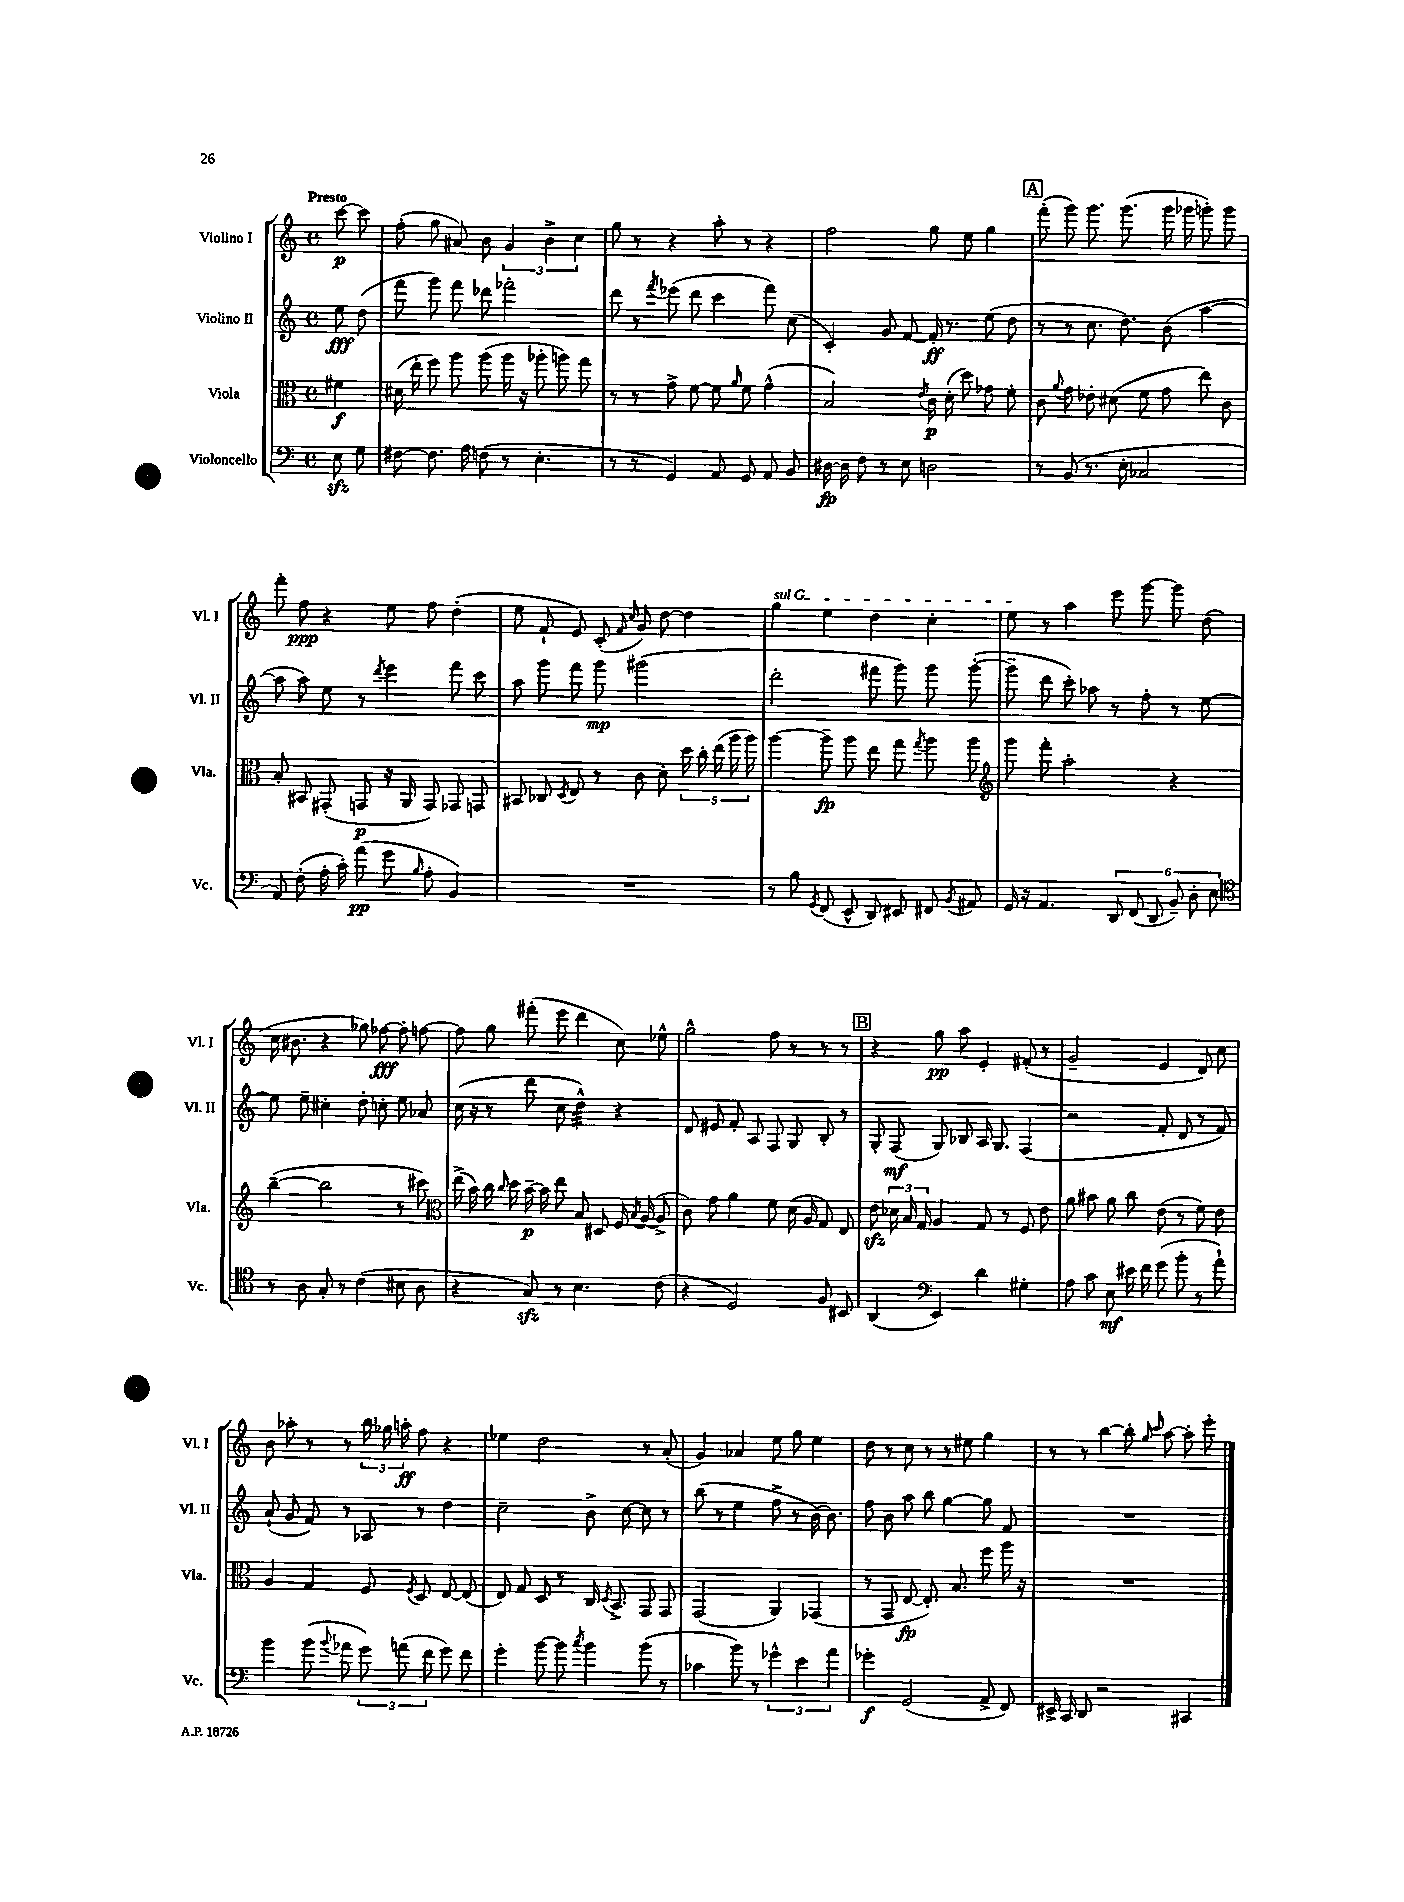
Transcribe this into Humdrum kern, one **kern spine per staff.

**kern	**kern	**kern	**kern
*staff4	*staff3	*staff2	*staff1
*clefF4	*clefC3	*clefG2	*clefG2
*k[]	*k[]	*k[]	*k[]
*M4/4	*M4/4	*M4/4	*M4/4
*met(c)	*met(c)	*met(c)	*met(c)
8E\	4f#\	8ee\	[8ccc\
8G\	.	(8dd\	8ccc\]
=	=	=	=
[8F#\	(16d#\	8fff\	(8ff'\
.	16ee'\	.	.
8.F#\]	8ff\)	8ggg\)	8gg\
.	8aa\	8fff\	8a#/)
16A\	.	.	.
(8F\	(8aa\	8ddd-\	8b\
8r	16aa\	2fff-'\	6g/
.	16r	.	.
4.E'\	8aa-'\	.	.
.	.	.	6b^\
.	8aa\)	.	.
.	.	.	6cc\
.	8gg\	.	.
=	=	=	=
8r	8r	8ddd\	8gg\
8r	8r	8r	8r
.	.	8qfff/	.
4GG/)	8g^\	(8eee-\	4r
.	[8f\	8ddd\	.
8AA/	8f\]	4ccc\	8aa'\
.	16qqa/	.	.
8GG/	8f\	.	8r
8AA/	(4g^^\	8fff\)	4r
8BB/	.	(8cc\	.
=	=	=	=
[16D#\	2B/)	4c'/)	2ff\
16D#\]	.	.	.
8F\	.	.	.
8r	.	8g/	.
8E\	.	[8f/	.
.	8qe/	.	.
2D\	16c\	16f'/]	8gg\
.	(16d'\	8.r	.
.	8dd\)	.	8ee\
.	8g-\	(8ee\	4gg\
.	8f'\	8dd\	.
=	=	=	=
8r	8c\	8r	(8fff'\
.	8qqa/	.	.
(8BB/	8g\	8r	8ggg\)
8.r	8e-'\	8.cc\	8.ggg\
.	(8d#\	.	.
16E'\	.	8.dd\)	(8.ggg\
2C-/	8f\	.	.
.	8g\	(8b\	16ggg\
.	.	.	16ggg-\
.	8ee\)	[4aa\	8ggg'\)
.	8c\	.	8ggg\
=	=	=	=
8AA/)	8B'/	8aa\]	8fff'\
(8F'\	8BB#/	8aa\)	8ff\
16A'\	(8GG#'/	8ee\	4r
16c'\)	.	.	.
(8a\	8GG/	8r	.
.	.	8qddd/	.
8g\	16r	4eee\	8ee\
.	16AA/	.	.
16qqB/	.	.	.
8A'\	8GG/)	.	8ff\
4BB/)	8GG-/	8fff\	(4dd'\
.	8GG/	8ccc\	.
=	=	=	=
1r	8BB#/	8aa\	8ee\
.	8C-/	8ggg\	8f`/
.	8qD/	.	.
.	8E/	8fff\	8e/)
.	8r	8ggg\	(8c'/
.	.	.	16qqf/
.	.	.	16qqcc/
.	8c\	(2ggg#\	8g/)
.	8d'\	.	[8dd\
.	20dd\	.	4dd\]
.	20cc'\	.	.
.	(20ee\	.	.
.	20aa\	.	.
.	20aa\)	.	.
=	=	=	=
8r	[4aa\	2ddd'\	4gg\
8B\	.	.	.
8qGG/	.	.	.
(8FF/	8aa~\]	.	4ee\
8EE^^/	8aa\	.	.
8DD/)	8ee\	8fff#\	4dd\
8EE#/	8gg\	8ggg\)	.
.	8qgg/	.	.
8FF#/	8aa\	8ggg\	4cc'\
8qBB/	.	.	.
8AA#/	8aa\	([8ggg'\	.
=	=	=	=
*	*clefG2	*	*
16GG/	8ggg\	8ggg~\]	8ee\
16r	.	.	.
4.AA/	8fff'\	8ddd\	8r
.	2aa'\	8ccc'\)	4aa\
.	.	8aa-\	.
12DD/	.	8r	8eee\
(12FF/	.	.	.
.	.	8ff'\	[8ggg\
12DD/	.	.	.
12BB~/)	4r	8r	8ggg\]
12D'\	.	.	.
.	.	[8ee\	(8dd\
12E\	.	.	.
=	=	=	=
*clefC4	*	*	*
8r	([4bb~\	8ee\]	16cc\
.	.	.	8.b#\
8A\	.	8ee~\	.
8G'/	2bb\]	4cc#'\	4r
8r	.	.	.
(4c\	.	8dd'\	8gg-\)
.	.	8cc'\	[8ff-\
8B#\	8r	8ee\	8ff-'\]
8A\	8ccc#\)	8a-/	[8ff\
=	=	=	=
*	*clefC3	*	*
4r	(16ee^\	(16cc\	8ff\]
.	16b\)	16r	.
.	16cc\	8r	8gg\
.	16qqcc/	.	.
.	16dd\	.	.
8G/)	[16b~\	8ddd\	(8fff#'\
.	16b\]	.	.
8r	8ee\	8cc\	8eee\
4.B\	8B/	4dd^^\)	4ddd\
.	8D#/	.	.
.	16F/	4r	8cc\)
.	8qB/	.	.
.	([16A/	.	.
(8c\	8A^/]	.	8ee-^^\
=	=	=	=
4r	8c\)	8d/	2gg^^\
.	8g\	8e#/	.
2D/)	4a\	8f'/	.
.	.	8A/	.
.	8f\	8F/	8ff\
.	(16d\	8G/	8r
.	16A/	.	.
8F/	8G/)	8B'/	8r
8BB#/	8E/	8r	8r
=	=	=	=
(4AA/	8e\	8G'/	4r
.	24d-\	(8F/	.
.	24B/	.	.
.	24G/	.	.
*clefF4	*	*	*
4EE/)	4A/	8G/)	8gg\
.	.	8B-/	8aa\
4d\	8G/	16A/	4e'/
.	.	8.G/	.
.	8r	.	.
4G#'\	8F/	(4F/	(8f#'/
.	8e\	.	8r
=	=	=	=
8A\	8a\	2r	2g~/
8c\	8b#\	.	.
8E\	8a\	.	.
16e#\	8cc\	.	.
16f\	.	.	.
(8g\	(8e\	8f'/	4e/
8b'\	8r	8d/	.
8r	8f\)	8r	8d/)
8a`\)	8e\	8f/)	8cc\
=	=	=	=
4b\	4A/	(8a`/	8b\
.	.	8g/	8aa-'\
(8b\	4G/	8f/)	8r
8qqb/	.	.	.
8a-\	.	8r	8r
12g\)	8F/	8A-/	24bb\
.	.	.	24gg-\
(12a\	.	.	24aa'\
.	8qF/	.	.
.	8D/	8r	8ff\
12f\	.	.	.
8g\)	[8E/	4dd\	4r
8f\	(8E/]	.	.
=	=	=	=
4g'\	8E/)	2cc~\	4ee-\
.	8G/	.	.
[8b\	8D/	.	2dd\
8b\]	8r	.	.
8qcc/	.	.	.
4b\	16C/	8b^\	.
.	8qD/	.	.
.	8.BB^/	.	.
.	.	[8cc\	.
(8b\	8GG/	8cc\]	8r
8r	8GG/	8r	(8a'/
=	=	=	=
4c-\	(2GG/	(8bb\	4g/)
.	.	8r	.
8b\)	.	4ee\	4a-/
8r	.	.	.
6g-^^\	4AA/)	8ff^\	8ee\
.	.	8r	8gg\
6e\	.	.	.
.	(4GG-/	[16b\)	4ee\
.	.	8.b\]	.
6a\	.	.	.
=	=	=	=
4g-'\	8r	8ff\	8dd\
.	8GG/	8b\	8r
(2GG/	[8E/	8aa\	8cc\
.	8.E'/])	8bb\	8r
.	.	[4gg\	8r
.	8.B/	.	.
.	.	.	8ee#\
8AA^/	8ff\	8gg\]	4gg\
8FF/)	16aa\	8f/	.
.	16r	.	.
=	=	=	=
16EE#^/	1r	1r	8r
16CC/	.	.	.
8DD/	.	.	8r
2r	.	.	[4bb\
.	.	.	8bb'\]
.	.	.	16qqgg/
.	.	.	16qqccc/
.	.	.	[8aa\
4CC#/	.	.	8aa'\]
.	.	.	8eee'\
==	==	==	==
*-	*-	*-	*-
